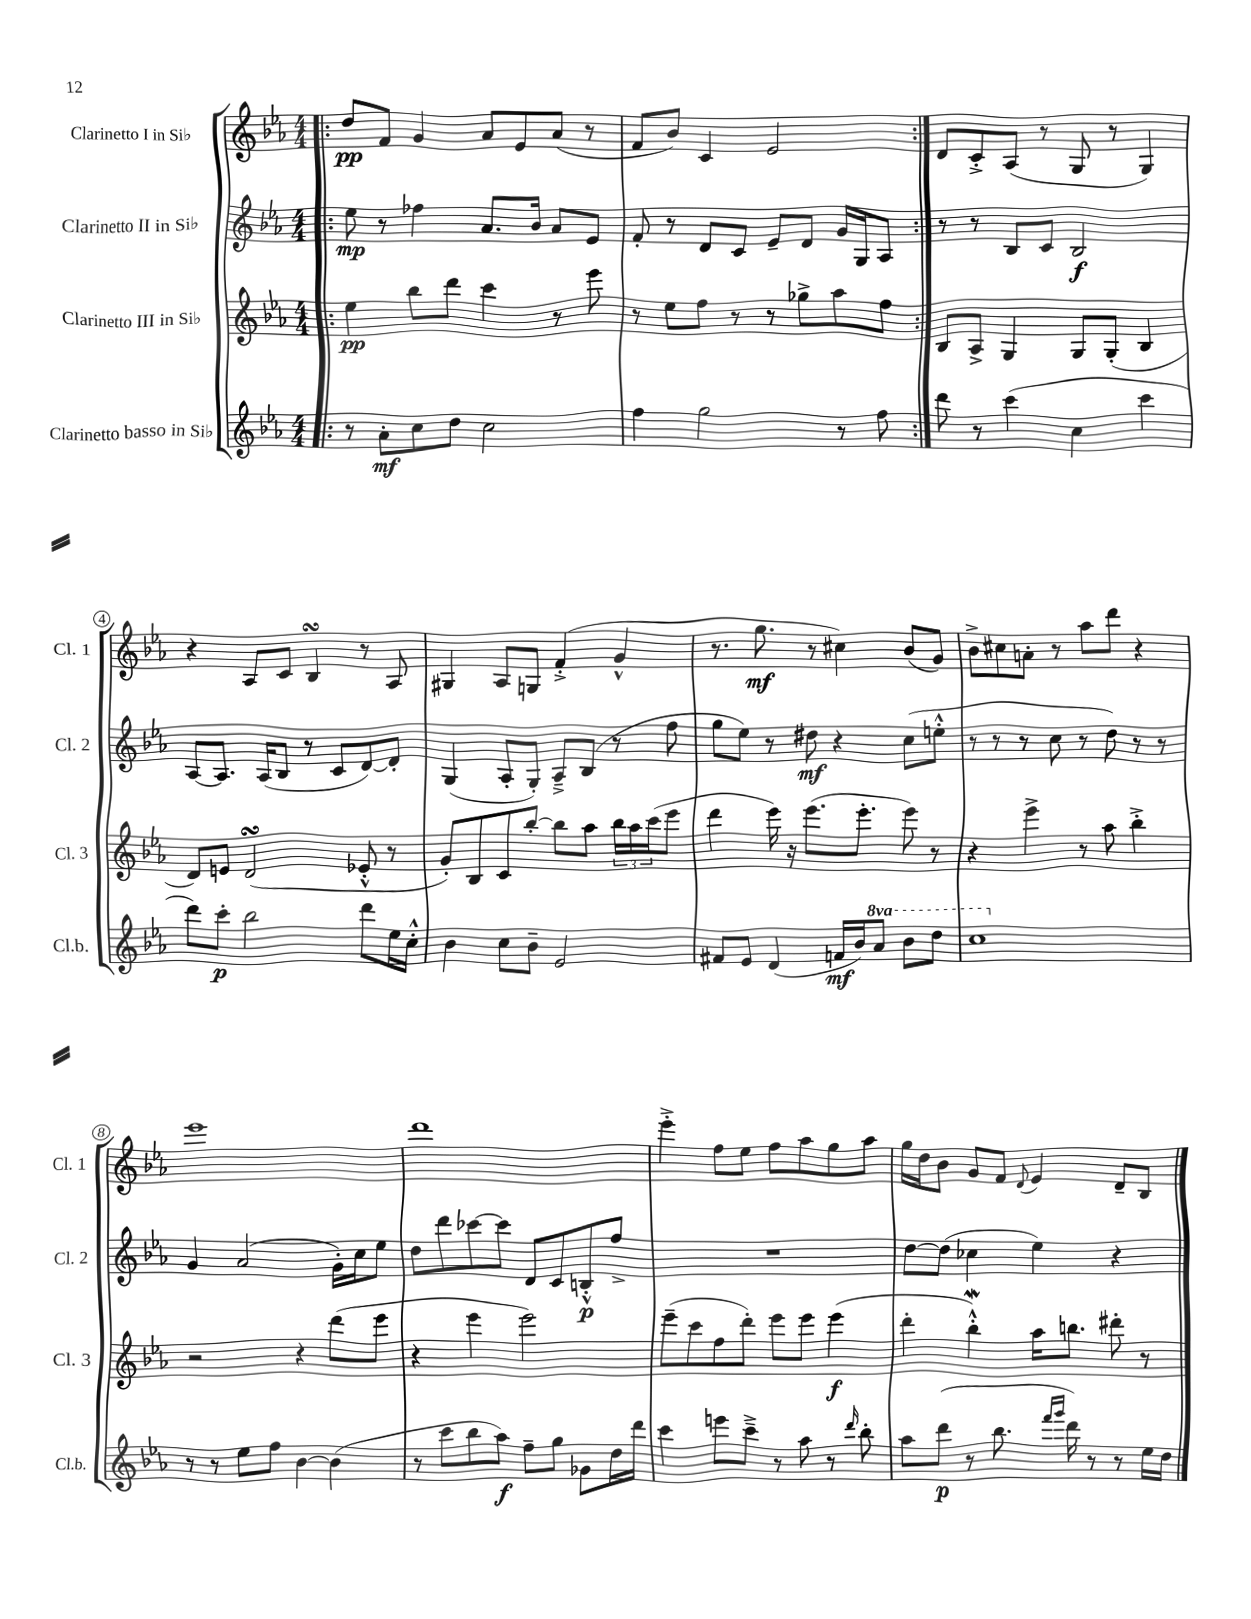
<<
\new StaffGroup <<
\new Staff = "s0" \with { instrumentName = "Clarinetto I in Sib" shortInstrumentName = "Cl. 1" } {
    \clef treble \key ees \major \numericTimeSignature \time 4/4
    \repeat volta 2 { \bar ".|:" d''8\pp f'8 g'4 aes'8 ees'8 aes'8( r8 |
    f'8 bes'8) c'4 ees'2 | }
    d'8 c'8-.-> aes8( r8 g8 r8 g4) |
    r4 aes8 c'8 bes4\turn r8 aes8 |
    gis4 aes8 g8 f'4-.->( g'4-^ |
    r8. g''8.\mf r8 cis''4) bes'8( g'8) |
    bes'8-> cis''8 a'8-. r8 aes''8 d'''8 r4 |
    ees'''1 |
    d'''1 |
    ees'''4-.-> f''8 ees''8 f''8 aes''8 g''8 aes''8 |
    g''16 d''16 bes'8 g'8 f'8 \appoggiatura { d'8 } ees'4 d'8-- bes8 \bar "|." |
}
\new Staff = "s1" \with { instrumentName = "Clarinetto II in Sib" shortInstrumentName = "Cl. 2" } {
    \clef treble \key ees \major \numericTimeSignature \time 4/4
    \repeat volta 2 { \bar ".|:" ees''8\mp r8 fes''4 aes'8. bes'16 aes'8 ees'8 |
    f'8-. r8 d'8 c'8 ees'8-- d'8 g'16 g16 aes8 | }
    r8 r8 bes8 c'8 bes2\f |
    aes8~ aes8. aes16( bes8 r8 c'8 d'8~) d'8-. |
    g4( aes8-. g8-.) aes8---> bes8( r8 f''8 |
    g''8 ees''8) r8 dis''8\mf r4 c''8( e''8-.-^ |
    r8 r8 r8 c''8 r8 d''8) r8 r8 |
    g'4 aes'2( g'16-.) c''16 ees''8 |
    d''8 d'''8 ces'''8~ ces'''8 d'8 c'8 b8-.-^\p f''8-> |
    R1 |
    d''8~ d''8( ces''4 ees''4) r4 \bar "|." |
}
\new Staff = "s2" \with { instrumentName = "Clarinetto III in Sib" shortInstrumentName = "Cl. 3" } {
    \clef treble \key ees \major \numericTimeSignature \time 4/4
    \repeat volta 2 { \bar ".|:" ees''4\pp bes''8 d'''8 c'''4 r8 ees'''8 |
    r8 ees''8 f''8 r8 r8 ges''8-> aes''8 f''8 | }
    bes8 aes8-> g4 g8 g8-.( bes4 |
    d'8) e'8 d'2\turn( ees'8-.-^ r8 |
    g'8-.) bes8 c'8 bes''8~-. bes''8 aes''8 \tuplet 3/2 { bes''16 aes''16 c'''16( } ees'''8 |
    d'''4 ees'''16) r16 ees'''8.( ees'''8.-. ees'''8) r8 |
    r4 ees'''4-> r8 aes''8 bes''4-.-> |
    r2 r4 d'''8( ees'''8 |
    r4 ees'''4 ees'''2) |
    ees'''8--( c'''8 f''8 d'''8-.) ees'''8 ees'''8 ees'''4\f( |
    d'''4-. bes''4-.-^\mordent) aes''16 b''8. dis'''8-. r8 \bar "|." |
}
\new Staff = "s3" \with { instrumentName = "Clarinetto basso in Sib" shortInstrumentName = "Cl.b." } {
    \clef treble \key ees \major \numericTimeSignature \time 4/4 \set Staff.ottavationMarkups = #ottavation-simple-ordinals
    \repeat volta 2 { \bar ".|:" r8 aes'8-.\mf c''8 d''8 c''2 |
    f''4 g''2 r8 f''8 | }
    d'''8 r8 c'''4( c''4 c'''4 |
    d'''8) c'''8-.\p bes''2 d'''8 ees''16 c''16-.-^ |
    bes'4 c''8 bes'8-- ees'2 |
    fis'8 ees'8 d'4( f'16\mf bes'16) \ottava #1 aes''8 bes''8 d'''8 |
    c'''1 \ottava #0 |
    r8 r8 ees''8 f''8 bes'4~ bes'4( |
    r8 c'''8 bes''8 aes''8\f) f''8-- g''8 ges'8 d''16 d'''16 |
    c'''4 e'''8 c'''8---> r8 aes''8 r8 \grace { d'''16 } bes''8-. |
    aes''8 d'''8\p( r8 bes''8. \grace { f'''16 g'''16 } d'''16) r8 r8 ees''16 d''16 \bar "|." |
}
>>
>>
\layout { \context { \Score \override BarNumber.stencil = #(make-stencil-circler 0.1 0.3 ly:text-interface::print) } }
